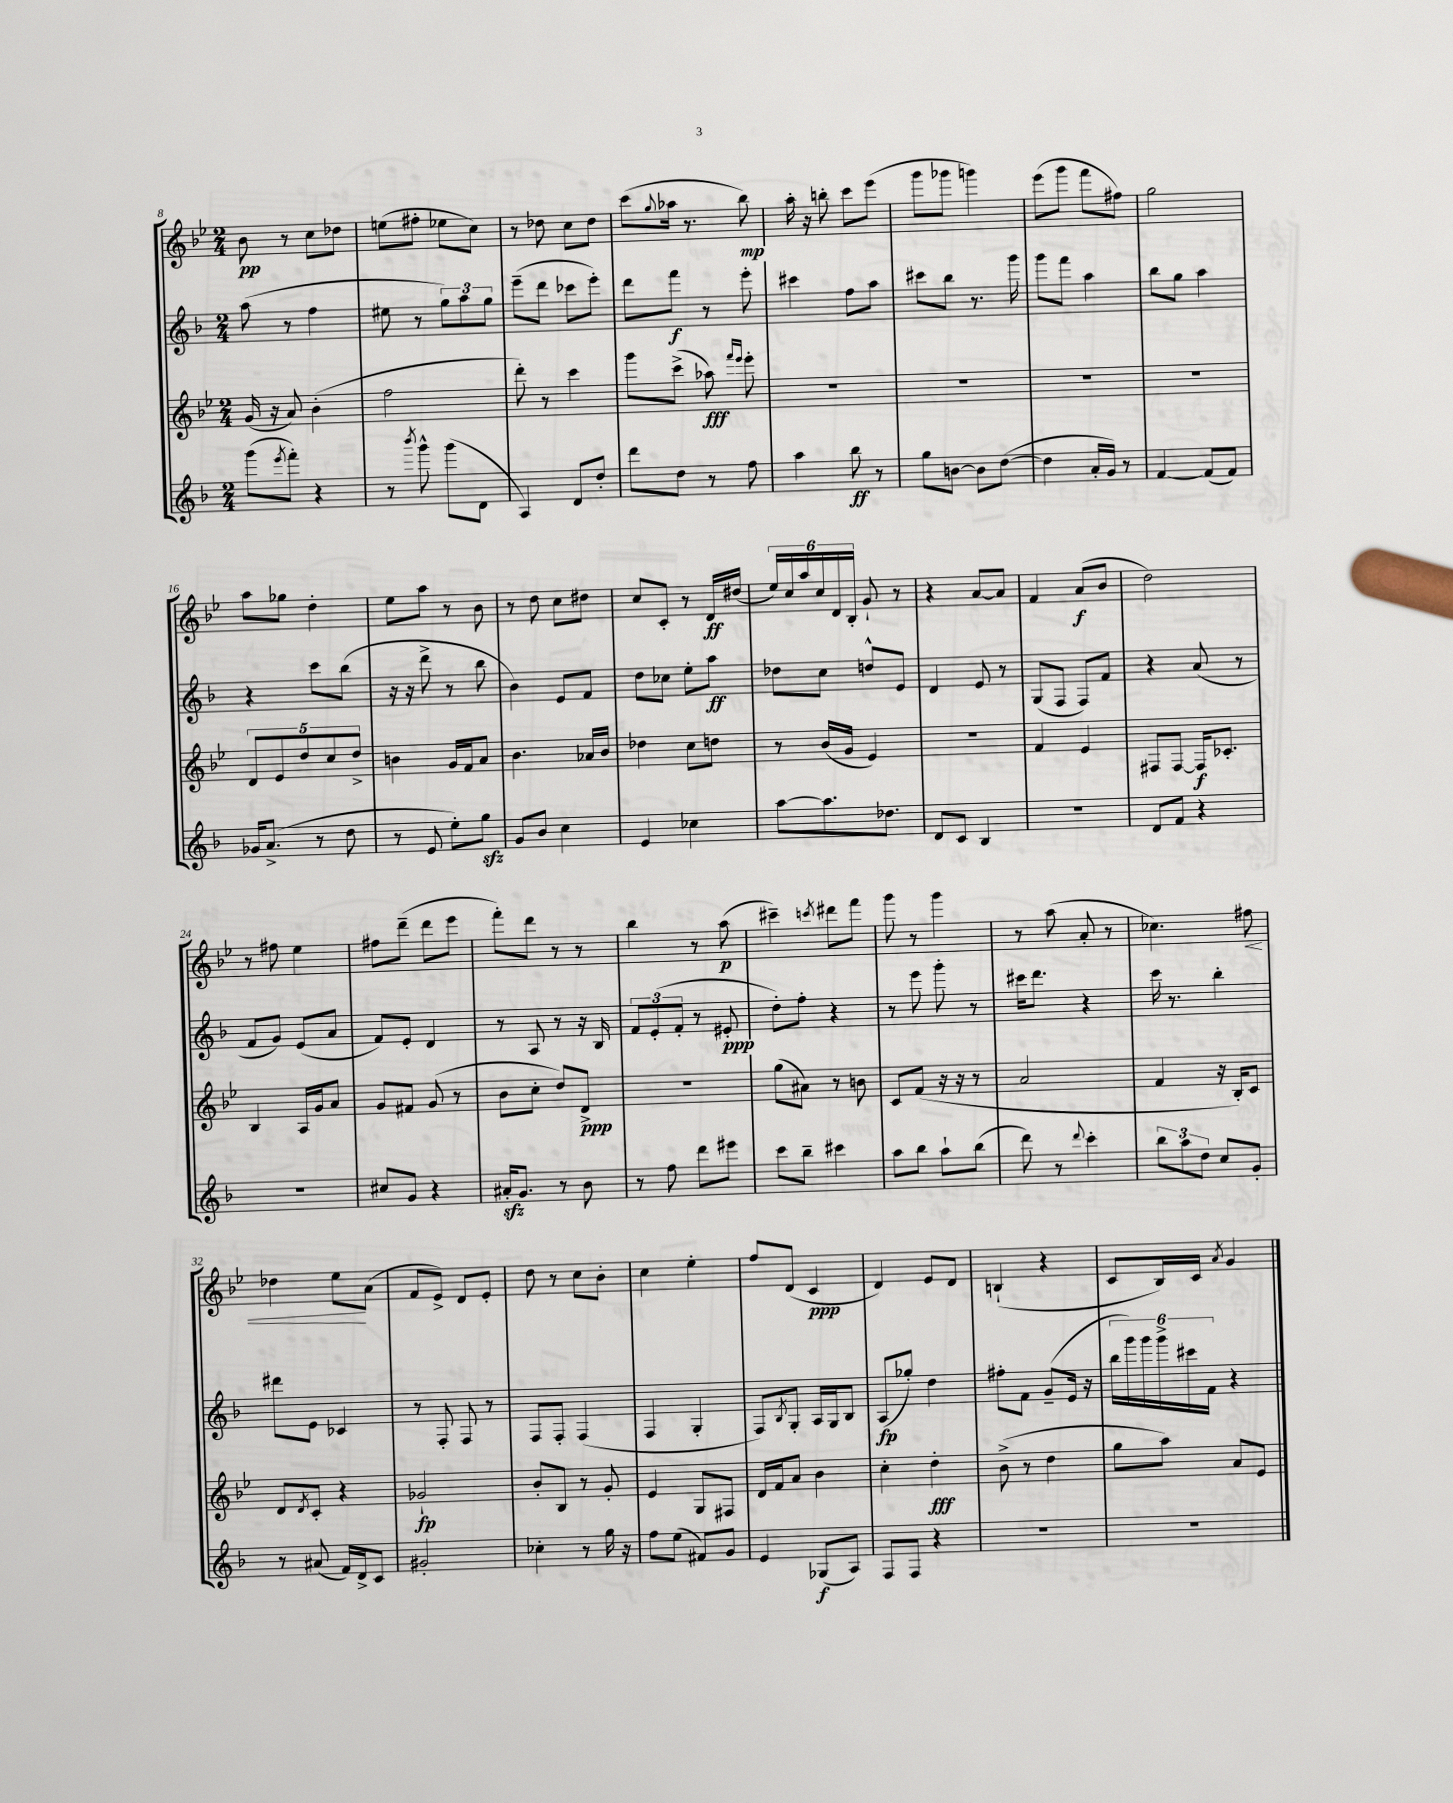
<<
\new StaffGroup <<
\new Staff = "s0" {
    \clef treble \key bes \major \numericTimeSignature \time 2/4
    bes'8\pp r8 c''8 des''8 |
    e''8( fis''8-. ees''8 c''8) |
    r8 des''8 c''8 des''8 |
    c'''8( \appoggiatura { g''8 } aes''16 r8. bes''8\mp) |
    a''16-. r16 b''8-. c'''8 ees'''8( |
    g'''8 ges'''8 g'''4) |
    ees'''8( g'''8 f'''8 fis''8) |
    g''2 |
    a''8 ges''8 d''4-. |
    ees''8 a''8 r8 bes'8 |
    r8 d''8 c''8 dis''8 |
    c''8 c'8-. r8 d'16\ff dis''16( |
    \tuplet 6/4 { ees''16) c''16 a''16 c''16 d'16 bes16-. } g'8-! r8 |
    r4 a'8~ a'8 |
    f'4 a'8\f( bes'8 |
    d''2) |
    r8 fis''8 ees''4 |
    fis''8 d'''8--( d'''8 ees'''8 |
    f'''8-.) d'''8 r8 r8 |
    bes''4 r8 a''8\p( |
    cis'''4--) \acciaccatura { c'''8 } dis'''8 f'''8 |
    g'''8 r8 g'''4 |
    r8 a''8( a'8-. r8 |
    ces''4.) fis''8\< |
    des''4 ees''8\! a'8( |
    f'8 ees'8->) d'8 ees'8-. |
    d''8 r8 c''8 bes'8-. |
    c''4 ees''4-. |
    f''8 d'8( c'4\ppp |
    d'4) ees'8 d'8 |
    b4-!( r4 |
    c'8 bes16) c'16 \acciaccatura { a'8 } g'4 \bar "|." |
}
\new Staff = "s1" {
    \clef treble \key f \major \numericTimeSignature \time 2/4
    a''8( r8 f''4 |
    eis''8 r8 \tuplet 3/2 { g''8) a''8 g''8 } |
    e'''8--( d'''8 ces'''8 e'''8-.) |
    d'''8 f'''8\f r8 e'''8-. |
    cis'''4 f''8 a''8 |
    cis'''8 bes''8 r8. g'''16 |
    g'''8 f'''8 a''4 |
    bes''8 g''8 a''4 |
    r4 c'''8 bes''8( |
    r16 r16 d'''8-> r8 bes''8 |
    bes'4) e'8 f'8 |
    d''8 ces''8 e''8-. a''8\ff |
    des''8 c''8 d''8-^ e'8 |
    d'4 e'8 r8 |
    g8( f8 f8) f'8 |
    r4 a'8( r8 |
    f'8 g'8) e'8( a'8 |
    f'8) e'8-. d'4 |
    r8 a8 r8 r16 bes16 |
    \tuplet 3/2 { f'8 e'8-.( f'8-. } r8 eis'8-.\ppp |
    d''8-.) f''8-. r4 |
    r8 e'''8 g'''8-. r8 |
    cis'''16 d'''8. r4 |
    c'''16 r8. bes''4-. |
    dis'''8 e'8 ces'4 |
    r8 f8-. f8 r8 |
    f8 f8-. f4( |
    f4 g4-. |
    f8) \acciaccatura { bes8 } g8-. a16 g16 bes8 |
    a8\fp( ges''8-.) d''4 |
    fis''8-. f'8 g'8--( e'16 r16 |
    \tuplet 6/4 { bes''16 g'''16) g'''16 g'''16-> cis'''16 f'16 } r4 \bar "|." |
}
\new Staff = "s2" {
    \clef treble \key bes \major \numericTimeSignature \time 2/4
    g'16( r16 a'8) bes'4-.( |
    f''2 |
    d'''8-.) r8 c'''4 |
    g'''8 c'''8->( aes''8\fff) \grace { f'''16 ees'''16 } ees'''8-. |
    R2 |
    R2 |
    R2 |
    R2 |
    \tuplet 5/4 { d'8 ees'8 d''8 c''8 d''8-> } |
    b'4 g'16 f'16 a'8 |
    bes'4. aes'16 bes'16 |
    des''4 c''8 d''8 |
    r8 bes'16( g'16 ees'4) |
    R2 |
    f'4 ees'4 |
    fis8 fis8~ fis16\f ces'8.-. |
    bes4 a16 g'16 a'8 |
    g'8 fis'8 g'8( r8 |
    bes'8 c''8-. d''8) d'8->\ppp |
    r2 |
    g''8( ais'8) r8 b'8 |
    c'8 f'8( r16 r16 r8 |
    a'2 |
    f'4 r16 bes16-.) c'8 |
    d'8 \acciaccatura { d'8 } c'8-. r4 |
    ges'2-!\fp |
    bes'8-. bes8 r8 g'8-. |
    ees'4 g8 fis8 |
    d'16 f'16 a'8 bes'4 |
    c''4-. d''4-.\fff |
    bes'8->( r8 d''4 |
    g''8 a''8) a'8 ees'8 \bar "|." |
}
\new Staff = "s3" {
    \clef treble \key f \major \numericTimeSignature \time 2/4
    g'''8( \acciaccatura { e'''8 } f'''8-.) r4 |
    r8 \acciaccatura { bes'''8 } g'''8-^ g'''8( d'8 |
    a4) d'8 d''8-. |
    d'''8 d''8 r8 f''8 |
    a''4 bes''8\ff r8 |
    g''8 b'8~ b'8 d''8~( |
    d''4 a'16-. g'16) r8 |
    f'4~ f'8( f'8) |
    ges'16 a'8.->( r8 d''8 |
    r8 e'8 e''8-.) g''8\sfz |
    g'8 bes'8 c''4 |
    e'4 ces''4 |
    a''8~ a''8. des''8. |
    d'8 c'8 bes4 |
    r2 |
    d'8 f'8 r4 |
    r2 |
    cis''8 g'8 r4 |
    ais'16-.\sfz g'8. r8 bes'8 |
    r8 f''8 d'''8 eis'''8 |
    c'''8 bes''8-- cis'''4 |
    a''8 bes''8 a''8-! bes''8( |
    d'''8) r8 \appoggiatura { d'''8 } c'''4-. |
    \tuplet 3/2 { bes''8 a''8 d''8 } c''8 g'8-. |
    r8 ais'8( f'16) d'16-> c'8 |
    gis'2-. |
    ces''4-. r8 g''16 r16 |
    f''8 e''8( fis'8) g'8 |
    e'4 ges8\f( a8) |
    f8 f8 r4 |
    R2 |
    R2 \bar "|." |
}
>>
>>
\layout { \context { \Score currentBarNumber = #8 } }
